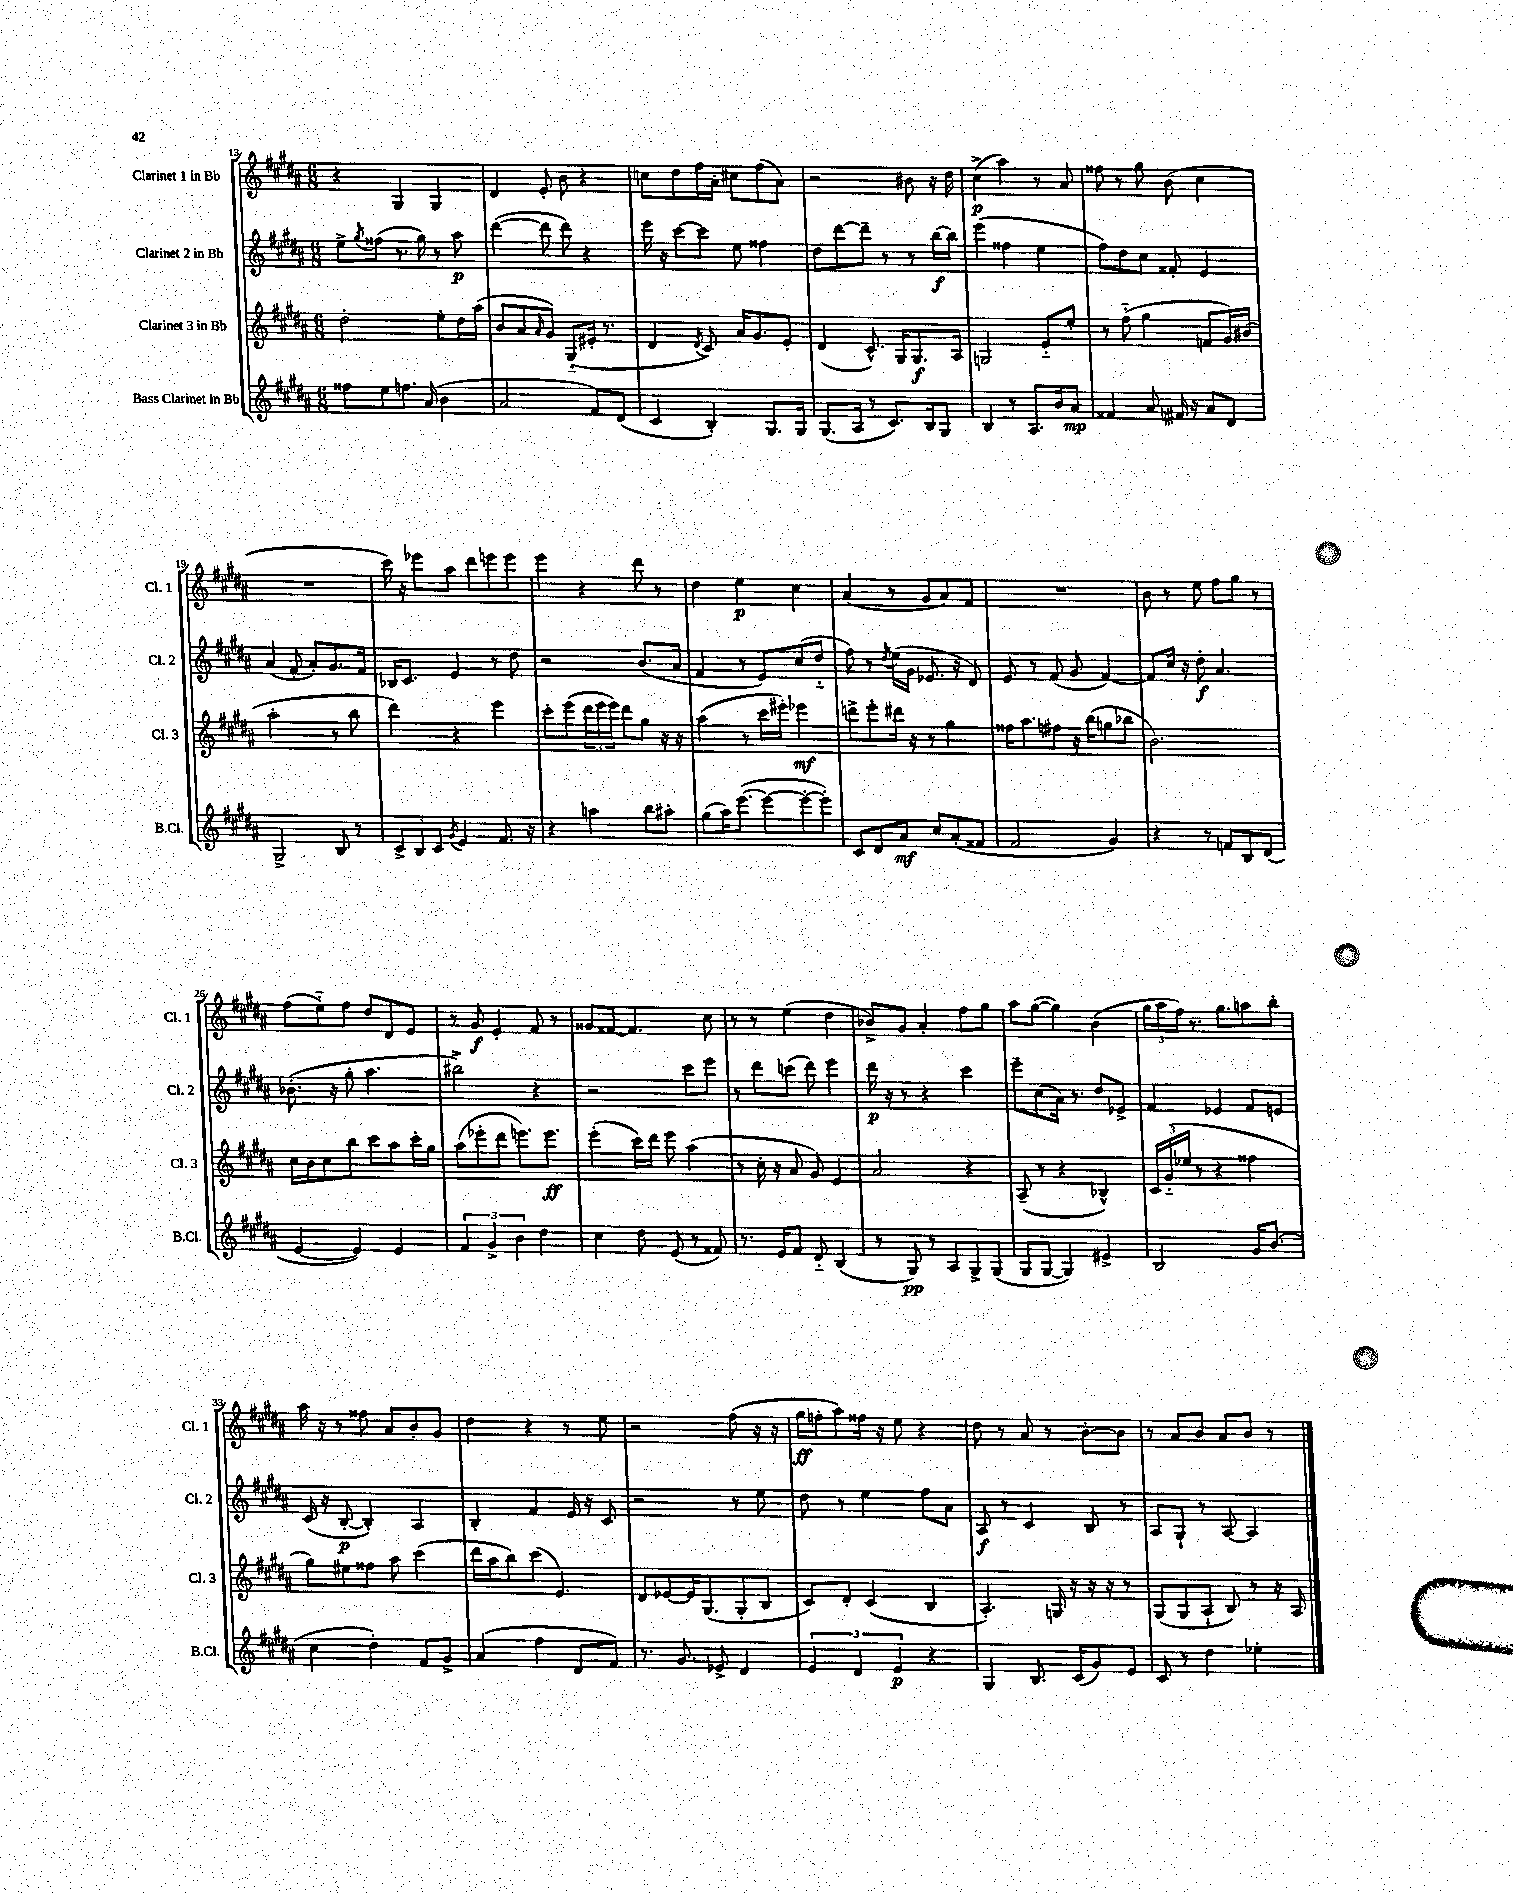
<<
\new StaffGroup <<
\new Staff = "s0" \with { instrumentName = "Clarinet 1 in Bb" shortInstrumentName = "Cl. 1" } {
    \clef treble \key b \major \numericTimeSignature \time 6/8
    r4 gis4 gis4 |
    dis'4 e'8-. b'8 r4 |
    c''8 dis''8 fis''16 ais'16-. cis''8 fis''8( ais'8) |
    r2 bis'8 r16 dis''16 |
    cis''4->\p( ais''4) r8 ais'8 |
    fisis''8 r8 gis''8 b'8( cis''4 |
    R2. |
    cis'''16) r16 ees'''8 ais''8 dis'''8 e'''8 e'''8 |
    e'''4 r4 dis'''8 r8 |
    dis''4 e''4\p cis''4 |
    ais'4( r8 gis'8 ais'8) fis'8 |
    R2. |
    b'8 r8 e''8 fis''8 gis''8 r8 |
    fis''8( e''8-_) fis''8 dis''8 dis'8 e'8 |
    r8 gis'8\f e'4-. fis'8 r8 |
    gisis'8 fisis'8~ fisis'4. cis''8 |
    r8 r8 e''4( dis''4 |
    bes'8->) gis'8 ais'4-. fis''8 gis''8 |
    ais''8 gis''8~( gis''4) b'4( |
    \tuplet 3/2 { gis''16 ais''16 fis''16) } r8. gis''8. a''8 b''8-. |
    ais''16 r16 r8 fisis''8 ais'8 b'8-. gis'8 |
    dis''4 r4 r8 e''8 |
    r2 fis''8( r16 r16 |
    gis''16\ff f''16-. ais''8) fisis''16 r16 e''8 r4 |
    dis''8 r8 ais'8 r8 b'8~-. b'8 |
    r8 ais'8 b'8 ais'8 b'8 r8 \bar "|." |
}
\new Staff = "s1" \with { instrumentName = "Clarinet 2 in Bb" shortInstrumentName = "Cl. 2" } {
    \clef treble \key b \major \numericTimeSignature \time 6/8
    e''8-> \acciaccatura { gis''8 } fisis''8( r8. gis''16) r8 ais''8\p |
    dis'''4~( dis'''8 dis'''8) r4 |
    e'''16 r16 cis'''8~ cis'''8 e''8 fisis''4 |
    dis''8 dis'''8~ dis'''8-- r8 r8 b''16~\f b''16 |
    e'''4( fisis''4 e''4 |
    fis''8) dis''8 cis''8 fisis'8-. e'4 |
    ais'4( fis'8-. ais'8-.) gis'8. fis'16 |
    bes16 cis'8. e'4 r8 dis''8 |
    r2 b'8.( ais'16 |
    fis'4 r8 e'8) cis''8( dis''8-_ |
    fis''8) r8 \acciaccatura { dis''8 } e''16( gis'16 ees'8. r16 dis'8) |
    e'8 r8 fis'8( gis'8 fis'4~) |
    fis'8 cis''16 r16 dis''8-.\f ais'4. |
    bes'8.-.( r16 gis''8-. ais''4. |
    bis''2->) r4 |
    r2 cis'''8 e'''8 |
    r8 dis'''8 c'''8( dis'''8) e'''4 |
    dis'''16\p r16 r8 r4 cis'''4 |
    e'''8-- cis''8( ais'16) r8. dis''8 ees'8-> |
    fis'4 ees'4 fis'8 e'8 |
    cis'16( r16 b8~-.\p b4-.) ais4 |
    b4-. fis'4 e'16 r16 cis'8 |
    r2 r8 e''8 |
    dis''8 r8 e''4 fis''8 ais'8 |
    ais8\f r8 cis'4 b8 r8 |
    ais8 gis8-! r8 ais8~ ais4 \bar "|." |
}
\new Staff = "s2" \with { instrumentName = "Clarinet 3 in Bb" shortInstrumentName = "Cl. 3" } {
    \clef treble \key b \major \numericTimeSignature \time 6/8
    dis''2-. e''8-. dis''16 ais''16( |
    b'8 ais'8 \grace { ais'16 } gis'8) gis8-_( eis'16-. r8. |
    dis'4 \acciaccatura { dis'8 } cis'8) ais'16 gis'8. e'8-. |
    dis'4( cis'8.-^) gis16 gis8.\f ais16 |
    g2 e'8-_ e''8-. |
    r8 fis''8-_( gis''4 f'8 gis'16) bis'16( |
    ais''2-. r8 b''8 |
    dis'''4) r4 e'''4 |
    cis'''8-. e'''8( \tuplet 3/2 { dis'''16 e'''16 e'''16) } dis'''8 gis''8 r16 r16 |
    ais''4( r8 cis'''16 eis'''16-.) ees'''4\mf |
    d'''8-> e'''8-. dis'''16 r16 r8 gis''4 |
    fisis''16 ais''8. fis''8 r16 b''16( g''8 bes''8 |
    b'2.) |
    cis''16 b'16 cis''8 b''8 cis'''8 ais''8 cis'''16-. gis''16 |
    ais''8( ees'''8-. dis'''8 e'''8.) e'''8.\ff |
    e'''4-.( cis'''16) dis'''16 e'''8 ais''4( |
    r8 cis''16-. r16 ais'8 gis'8) e'4 |
    ais'2 r4 |
    ais8--( r8 r4 bes4-^) |
    \tuplet 3/2 { cis'16 gis'16-_( ees''16 } r8 r4 fisis''4 |
    gis''8) eis''8 fisis''8 ais''8 cis'''4( |
    dis'''16 ais''16 b''8) cis'''8( e'4.) |
    dis'8 ees'8~ ees'16 gis8.( gis8-. b8 |
    cis'8) dis'8-. cis'4( b4 |
    ais4.-.) g16 r16 r16 r16 r8 |
    gis8( gis8 ais8-! b8) r8 r16 ais16 \bar "|." |
}
\new Staff = "s3" \with { instrumentName = "Bass Clarinet in Bb" shortInstrumentName = "B.Cl." } {
    \clef treble \key b \major \numericTimeSignature \time 6/8
    fisis''8 e''8 f''8. ais'16( b'4 |
    ais'2 fis'8) dis'8( |
    cis'4 b4-.) gis8. gis16 |
    gis8.( ais16 r8 cis'8.) b16 gis8 |
    b4 r8 ais8. b'16 ais'8\mp |
    fisis'4 ais'8 fis'16 r16 ais'8 dis'8 |
    gis2-> b8 r8 |
    \tuplet 3/2 { cis'8-> b8 cis'8 } \acciaccatura { gis'8 } e'4 fis'8. r16 |
    r4 a''4 b''8 ais''8-. |
    gis''8( ais''16) e'''8.~( e'''8~ e'''8~-. e'''8-.) |
    cis'8 dis'8 ais'8\mf cis''8 ais'8-.( fisis'8 |
    fis'2 gis'4) |
    r4 r8 f'8 b8 dis'8( |
    e'4~ e'4) e'4 |
    \tuplet 3/2 { fis'4 gis'4-> b'4 } dis''4 |
    cis''4 dis''8 e'8( r8 fisis'8) |
    r8. e'16 fis'8 dis'8-_ b4( |
    r8 gis8\pp) r8 ais8 gis8-> gis8( |
    gis8 gis8~ gis4) eis'4-> |
    b2 gis'16 b'8.( |
    cis''4 dis''4-.) fis'8 gis'8-> |
    ais'4( fis''4 dis'8 fis'8) |
    r8. gis'8. ees'8-> dis'4 |
    \tuplet 3/2 { e'4 dis'4 e'4\p } r4 |
    gis4 b8. cis'16( gis'8) e'8 |
    cis'8 r8 dis''4 ees''4-. \bar "|." |
}
>>
>>
\layout { \context { \Score currentBarNumber = #13 } }
